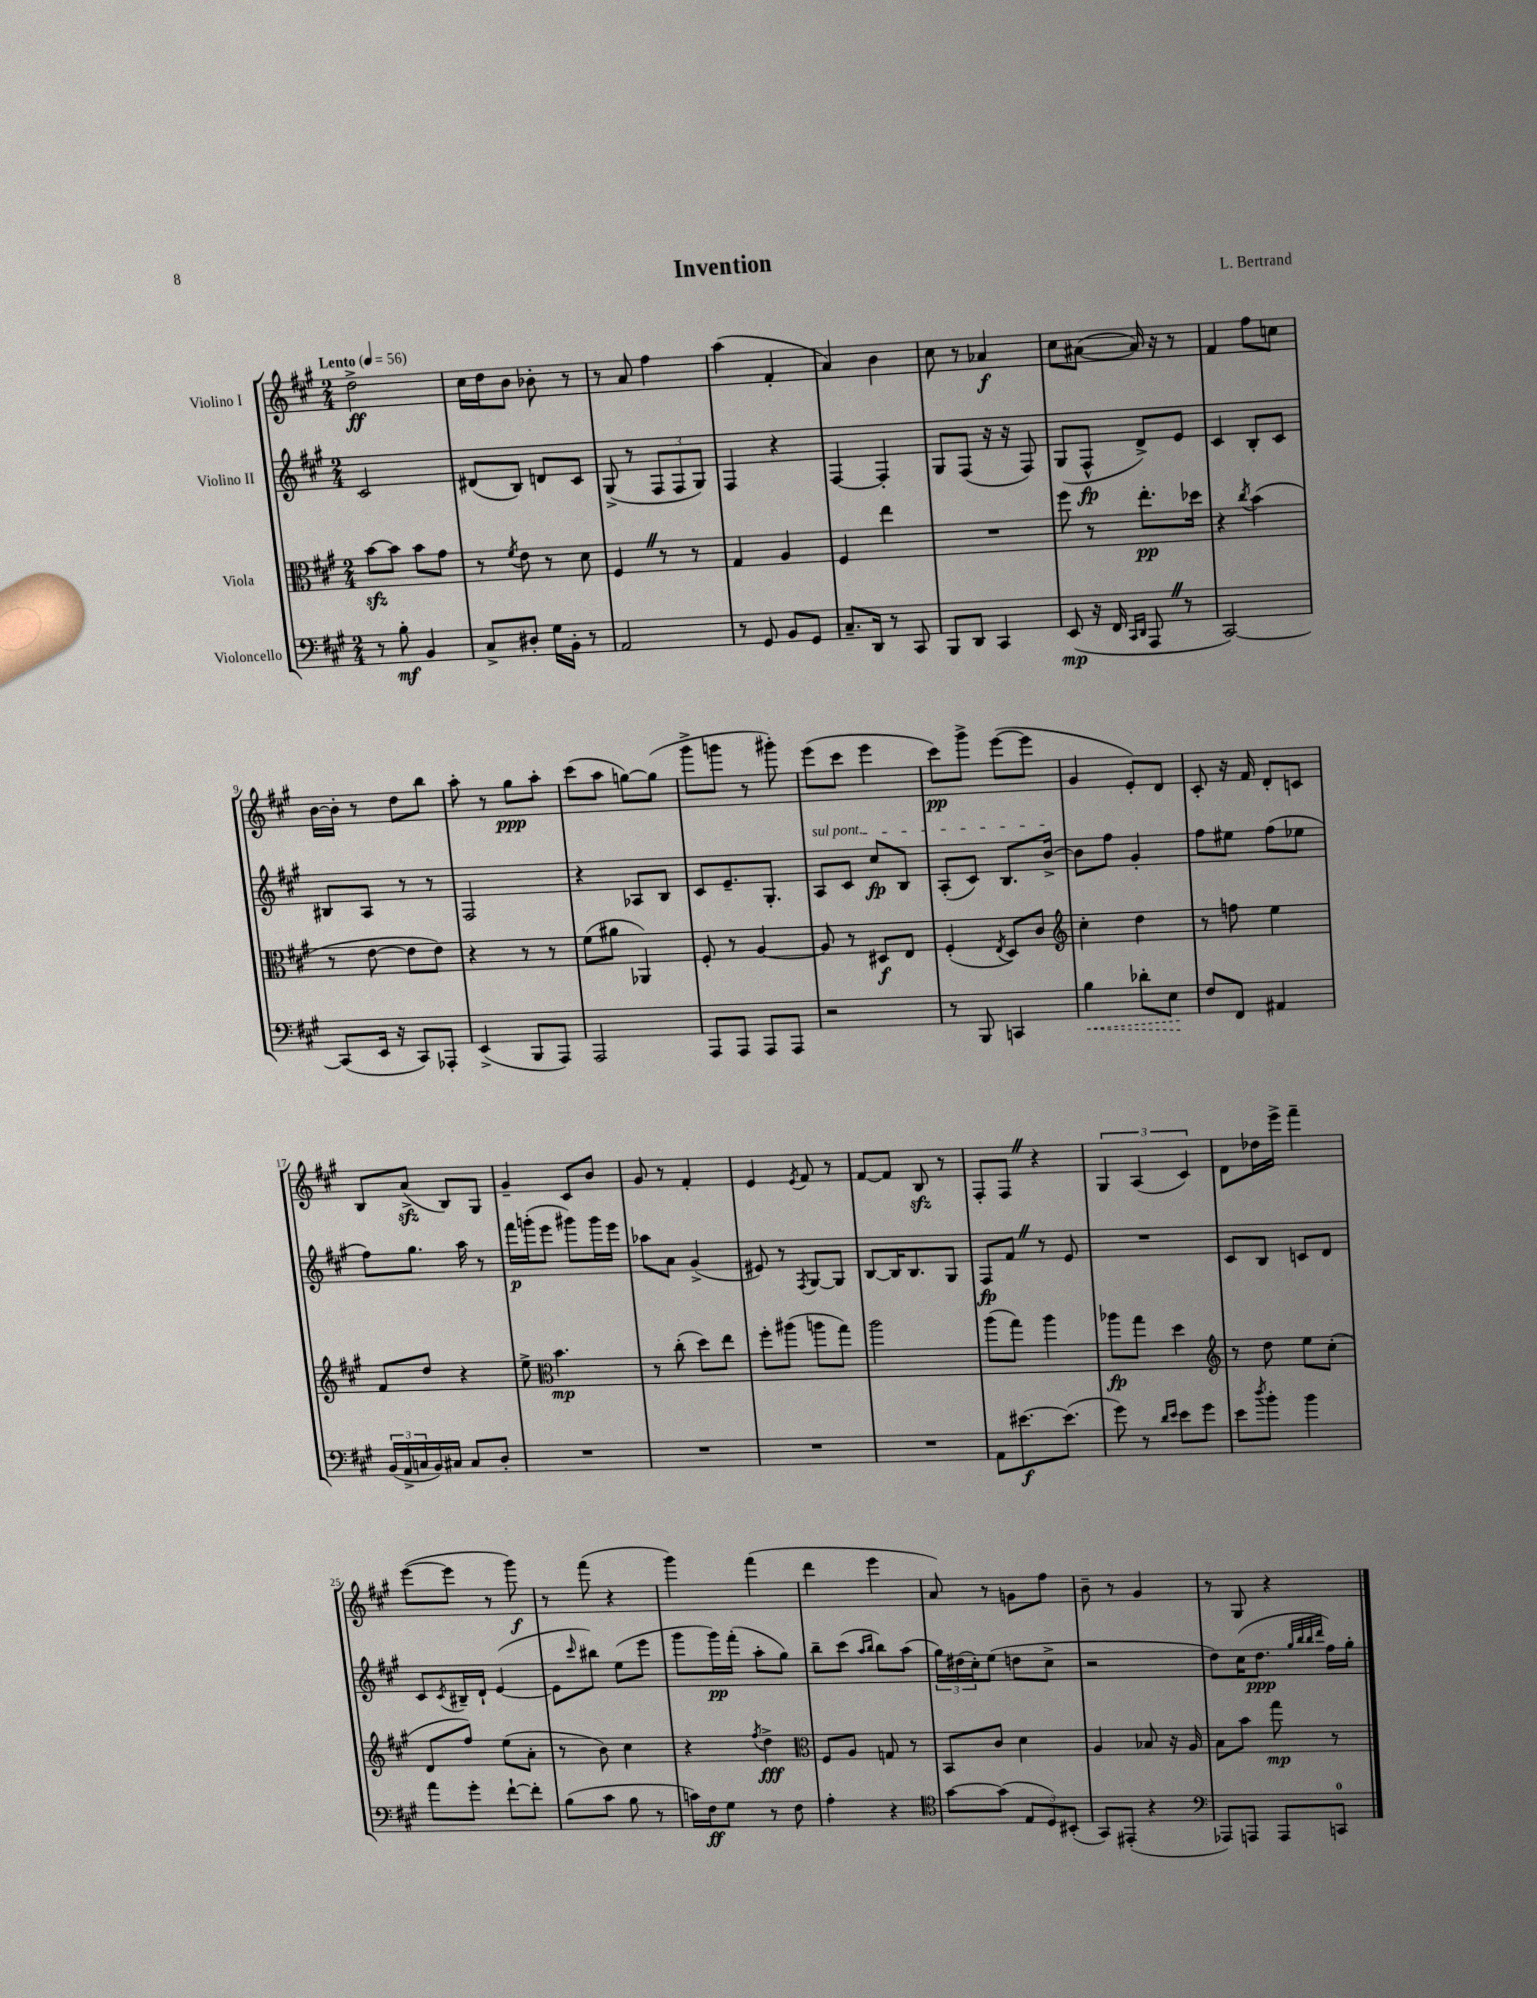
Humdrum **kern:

**kern	**dynam	**kern	**dynam	**kern	**dynam	**kern	**dynam
*part4	*part4	*part3	*part3	*part2	*part2	*part1	*part1
*staff4	*staff4	*staff3	*staff3	*staff2	*staff2	*staff1	*staff1
*I"Violoncello	*	*I"Viola	*	*I"Violino II	*	*I"Violino I	*
*clefF4	*	*clefC3	*	*clefG2	*	*clefG2	*
*k[f#c#g#]	*	*k[f#c#g#]	*	*k[f#c#g#]	*	*k[f#c#g#]	*
*M2/4	*	*M2/4	*	*M2/4	*	*M2/4	*
*MM56	*	*MM56	*	*MM56	*	*MM56	*
=1	=1	=1	=1	=1	=1	=1	=1
!	!	!	!	!	!	!LO:TX:a:B:t=Lento	!
8r	.	[8bzz\L	.	2c#/	.	2dd^\	ff
8B'\	mf	8b\J]	.	.	.	.	.
4BB/	.	8b\L	.	.	.	.	.
.	.	8g#\J	.	.	.	.	.
=2	=2	=2	=2	=2	=2	=2	=2
8C#^/L	.	8r	.	(8d#X/L	.	16cc#\LL	.
.	.	.	.	.	.	16dd\J	.
.	.	8qf#/	.	.	.	.	.
8D#X'/J	.	8e\	.	8B/J)	.	8b\J	.
16G#\LL	.	8r	.	8dn/L	.	8b-X'\	.
16BB'\JJ	.	.	.	.	.	.	.
8r	.	8d\	.	8c#/J	.	8r	.
=3	=3	=3	=3	=3	=3	=3	=3
2AA/	.	4F#Z/	.	(8G#^/	.	8r	.
.	.	.	.	8r	.	8a/	.
.	.	8r	.	12F#/L	.	4ff#\	.
.	.	.	.	12F#/	.	.	.
.	.	8r	.	.	.	.	.
.	.	.	.	12G#/J)	.	.	.
=4	=4	=4	=4	=4	=4	=4	=4
8r	.	4G#/	.	4F#/	.	(4aa\	.
8GG#/	.	.	.	.	.	.	.
8BB/L	.	4A/	.	4r	.	4f#'/	.
8GG#/J	.	.	.	.	.	.	.
=5	=5	=5	=5	=5	=5	=5	=5
8.C#~/L	.	4F#/	.	[4F#/	.	4a/)	.
16DD/Jk	.	.	.	.	.	.	.
8r	.	4ee\	.	4F#'/]	.	4b\	.
8CC#/	.	.	.	.	.	.	.
=6	=6	=6	=6	=6	=6	=6	=6
8BBB/L	.	2r	.	8G#/L	.	8cc#\	.
8DD/J	.	.	.	(8F#/J	.	8r	.
4CC#/	.	.	.	16r	.	4a-X/	f
.	.	.	.	16r	.	.	.
.	.	.	.	8F#/)	.	.	.
=7	=7	=7	=7	=7	=7	=7	=7
(8EE/	mp	8ff#\	.	(8G#/L	.	8cc#\L	.
16r	.	8r	.	8F#^^/J	fp	([8a#X\J	.
16FF#/	.	.	.	.	.	.	.
16qqCC#/LL	.	.	.	.	.	.	.
16qqDD/JJ	.	.	.	.	.	.	.
8AAAZ/	.	8.ee'\L	pp	8d^/L)	.	16a#/])	.
.	.	.	.	.	.	16r	.
8r	.	.	.	8e/J	.	8r	.
.	.	16dd-X\Jk	.	.	.	.	.
=8	=8	=8	=8	=8	=8	=8	=8
[2CC#/)	.	4r	.	4c#/	.	4f#/	.
.	.	8qcc#/	.	.	.	.	.
.	.	(4b\	.	8B'/L	.	8ff#\L	.
.	.	.	.	8c#/J	.	8ccn\J	.
!!LO:LB:g=z
=9	=9	=9	=9	=9	=9	=9	=9
(8CC#/L]	.	8r	.	8B#X/L	.	[16b\LL	.
.	.	.	.	.	.	16b'\JJ]	.
16EE/Jk	.	[8e\	.	8A/J	.	8r	.
16r	.	.	.	.	.	.	.
8CC#/L)	.	8e\L]	.	8r	.	8dd\L	.
8AAA-X'/J	.	8e\J)	.	8r	.	8bb\J	.
=10	=10	=10	=10	=10	=10	=10	=10
(4EE^/	.	4r	.	2F#/	.	8aa'\	.
.	.	.	.	.	.	8r	.
8BBB/L	.	8r	.	.	.	8gg#\L	ppp
8AAA/J)	.	8r	.	.	.	8aa'\J	.
=11	=11	=11	=11	=11	=11	=11	=11
2AAA/	.	(8f#\L	.	4r	.	(8ccc#\L	.
.	.	8a#X\J	.	.	.	8aa\J	.
.	.	4AA-X/)	.	8A-X/L	.	[8ggn\L)	.
.	.	.	.	8B/J	.	(8gg\J]	.
=12	=12	=12	=12	=12	=12	=12	=12
8AAA/L	.	8F#'/	.	8c#/L	.	8ggg#^\L	.
8AAA/J	.	8r	.	8.e~/	.	8gggn\J	.
8AAA/L	.	[4A/	.	.	.	8r	.
.	.	.	.	8.G#'/J	.	.	.
8AAA/J	.	.	.	.	.	8ggg#X'\)	.
=13	=13	=13	=13	=13	=13	=13	=13
!	!	!	!	!LO:TX:a:i:t=sul pont.	!	!	!
2r	.	8A/]	.	8A/L	.	(8eee\L	.
.	.	8r	.	8c#/J	.	8ccc#\J	.
.	.	8D#X/L	f	8cc#/L	fp	4eee\	.
.	.	8E/J	.	8B/J	.	.	.
=14	=14	=14	=14	=14	=14	=14	=14
8r	.	(4F#'/	.	(8A'/L	.	8ccc#\L)	pp
8BBB/	.	.	.	8c#/J)	.	8ggg#^\J	.
.	.	8qE/	.	.	.	.	.
4CCn/	.	8D/L)	.	8.B/L	.	([8eee\L	.
.	.	8c#/J	.	.	.	8eee\J]	.
.	.	.	.	[16b^/Jk	.	.	.
=15	=15	=15	=15	=15	=15	=15	=15
*	*	*clefG2	*	*	*	*	*
!	!LO:HP:b	!	!	!	!	!	!
4B\	<	4cc#'\	.	8b\L]	.	4g#/	.
.	.	.	.	8ff#\J	.	.	.
8d-X'\L	.	4dd\	.	4g#'/	.	8e'/L)	.
8E\J	.	.	.	.	.	8d/J	.
.	[	.	.	.	.	.	.
=16	=16	=16	=16	=16	=16	=16	=16
8F#/L	.	8r	.	8ff#\L	.	8c#'/	.
8FF#/J	.	8ffn\	.	8ee#X\J	.	16r	.
.	.	.	.	.	.	16f#/	.
4AA#X/	.	4ee\	.	(8ff#\L	.	8d'/L	.
.	.	.	.	8ee-X\J	.	8cn/J	.
!!LO:LB:g=z
=17	=17	=17	=17	=17	=17	=17	=17
(24BB/LL	.	8f#/L	.	8ff#\L)	.	8B/L	.
24AA^/	.	.	.	.	.	.	.
24Cn/	.	.	.	.	.	.	.
16BB/)	.	8dd/J	.	8.gg#\J	.	(8azz^/J	.
16C#X/JJ	.	.	.	.	.	.	.
8C#/L	.	4r	.	.	.	8B/L)	.
.	.	.	.	16aa\	.	.	.
8D'/J	.	.	.	8r	.	8G#/J	.
=18	=18	=18	=18	=18	=18	=18	=18
2r	.	8ee^\	.	16fff#\LL	p	4g#~/	.
.	.	.	.	(16gggn'\J	.	.	.
*	*	*clefC3	*	*	*	*	*
.	.	4.b\	mp	8eee\J	.	.	.
.	.	.	.	8ggg#X\L)	.	8c#/L	.
.	.	.	.	16ggg#\L	.	8b/J	.
.	.	.	.	16eee\JJ	.	.	.
=19	=19	=19	=19	=19	=19	=19	=19
2r	.	8r	.	8aa-X\L	.	8g#/	.
.	.	(8cc#'\	.	8a\J	.	8r	.
.	.	8dd\L)	.	(4g#^/	.	4f#'/	.
.	.	8ee\J	.	.	.	.	.
=20	=20	=20	=20	=20	=20	=20	=20
2r	.	8ff#'\L	.	8e#X/)	.	4e/	.
.	.	(8aa#X\J	.	8r	.	.	.
.	.	.	.	8qF#/	.	8qe/	.
.	.	8aan\L	.	[8G#/L	.	8f#/	.
.	.	8gg#\J)	.	8G#/J]	.	8r	.
=21	=21	=21	=21	=21	=21	=21	=21
2r	.	2aa\	.	[8B/L	.	[8f#/L	.
.	.	.	.	16B/K]	.	8f#/J]	.
.	.	.	.	8.B/	.	.	.
.	.	.	.	.	.	8Bzz/	.
.	.	.	.	8G#/J	.	8r	.
=22	=22	=22	=22	=22	=22	=22	=22
8AA\L	.	(8aa\L	.	8F#/L	fp	8F#'/L	.
[8.e#X\	f	8gg#\J)	.	8f#Z/J	.	8F#Z/J	.
.	.	4aa\	.	8r	.	4r	.
(8.e#\J]	.	.	.	.	.	.	.
.	.	.	.	8e/	.	.	.
=23	=23	=23	=23	=23	=23	=23	=23
8g#\)	.	8aa-X\L	fp	2r	.	6G#/	.
8r	.	8gg#\J	.	.	.	.	.
.	.	.	.	.	.	(6A/	.
16qqd/LL	.	.	.	.	.	.	.
16qqe/JJ	.	.	.	.	.	.	.
8e\L	.	4dd\	.	.	.	.	.
.	.	.	.	.	.	6c#/)	.
8g#\J	.	.	.	.	.	.	.
=24	=24	=24	=24	=24	=24	=24	=24
*	*	*clefG2	*	*	*	*	*
8e\L	.	8r	.	8c#/L	.	8d\L	.
8qdd/	.	.	.	.	.	.	.
8b'\J	.	8dd\	.	8B/J	.	16dd-X\L	.
.	.	.	.	.	.	16eee^\JJ	.
4b\	.	8ee\L	.	8cn/L	.	4fff#~\	.
.	.	(8cc#'\J	.	8d/J	.	.	.
!!LO:LB:g=z
=25	=25	=25	=25	=25	=25	=25	=25
8a\L	.	8d/L	.	8c#/L	.	([8eee\L	.
.	.	.	.	8qc#/	.	.	.
8g#'\J	.	8ff#/J)	.	16B#X~/L	.	8eee\J]	.
.	.	.	.	16d`/JJ	.	.	.
[8f#`\L	.	(8ee\L	.	([4e/	.	8r	.
8f#'\J]	.	8a'\J	.	.	.	8ggg#\)	f
=26	=26	=26	=26	=26	=26	=26	=26
(8B\L	.	8r	.	8e\L]	.	8r	.
.	.	.	.	16qqccc#/	.	.	.
8c#\J	.	8b\)	.	8bb#X\J)	.	(8fff#\	.
8B\	.	4cc#\	.	(8ee\L	.	4r	.
8r	.	.	.	8eee\J	.	.	.
=27	=27	=27	=27	=27	=27	=27	=27
16cn\LL)	.	4r	.	8ggg#\L	.	4ggg#\)	.
16F#\J	ff	.	.	.	.	.	.
8G#\J	.	.	.	16ggg#\L)	pp	.	.
.	.	.	.	(16fff#'\JJ	.	.	.
.	.	8qff#/	.	.	.	.	.
8r	.	4dd^\	fff	8aa'\L	.	(4fff#\	.
8F#\	.	.	.	8gg#\J)	.	.	.
=28	=28	=28	=28	=28	=28	=28	=28
*	*	*clefC3	*	*	*	*	*
4A'\	.	8F#/L	.	8bb~\L	.	4ddd\	.
.	.	8A/J	.	(8ccc#\J	.	.	.
.	.	.	.	16qqaa/LL	.	.	.
.	.	.	.	16qqbb/JJ	.	.	.
4r	.	8Gn/	.	8bb\L)	.	4eee\	.
.	.	8r	.	(8aa\J	.	.	.
=29	=29	=29	=29	=29	=29	=29	=29
*clefC4	*	*	*	*	*	*	*
[8g#\L	.	8BB/L	.	24gg#\LL)	.	8a/)	.
.	.	.	.	(24dd#X\	.	.	.
.	.	.	.	24cc#'\J)	.	.	.
(8g#\J]	.	8c#/J	.	(8ee\J	.	8r	.
12E/L	.	4d\	.	8ddn\L	.	8gn\L	.
12D/)	.	.	.	.	.	.	.
.	.	.	.	8cc#^\J	.	8ff#\J	.
(12BB#X'/J	.	.	.	.	.	.	.
=30	=30	=30	=30	=30	=30	=30	=30
8GG#/L)	.	4A/	.	2r	.	8b~\	.
(8EE#X'/J	.	.	.	.	.	8r	.
4r	.	8B-X/	.	.	.	4g#/	.
.	.	16r	.	.	.	.	.
.	.	16A/	.	.	.	.	.
=31	=31	=31	=31	=31	=31	=31	=31
*clefF4	*	*	*	*	*	*	*
8AAA-X/L)	.	8B\L	.	8dd\L)	.	8r	.
8AAAn/J	.	8b\J	.	(16cc#\K	.	8G#/	.
.	.	.	.	8.dd\J	ppp	.	.
8AAA/L	.	8gg#\	mp	.	.	4r	.
.	.	.	.	32qqgg#/LLL	.	.	.
.	.	.	.	32qqbb/	.	.	.
.	.	.	.	32qqbb/	.	.	.
.	.	.	.	32qqddd/JJJ	.	.	.
8CCn/J	.	8r	.	16ff#\LL)	.	.	.
.	.	.	.	16gg#'\JJ	.	.	.
==	==	==	==	==	==	==	==
*-	*-	*-	*-	*-	*-	*-	*-
